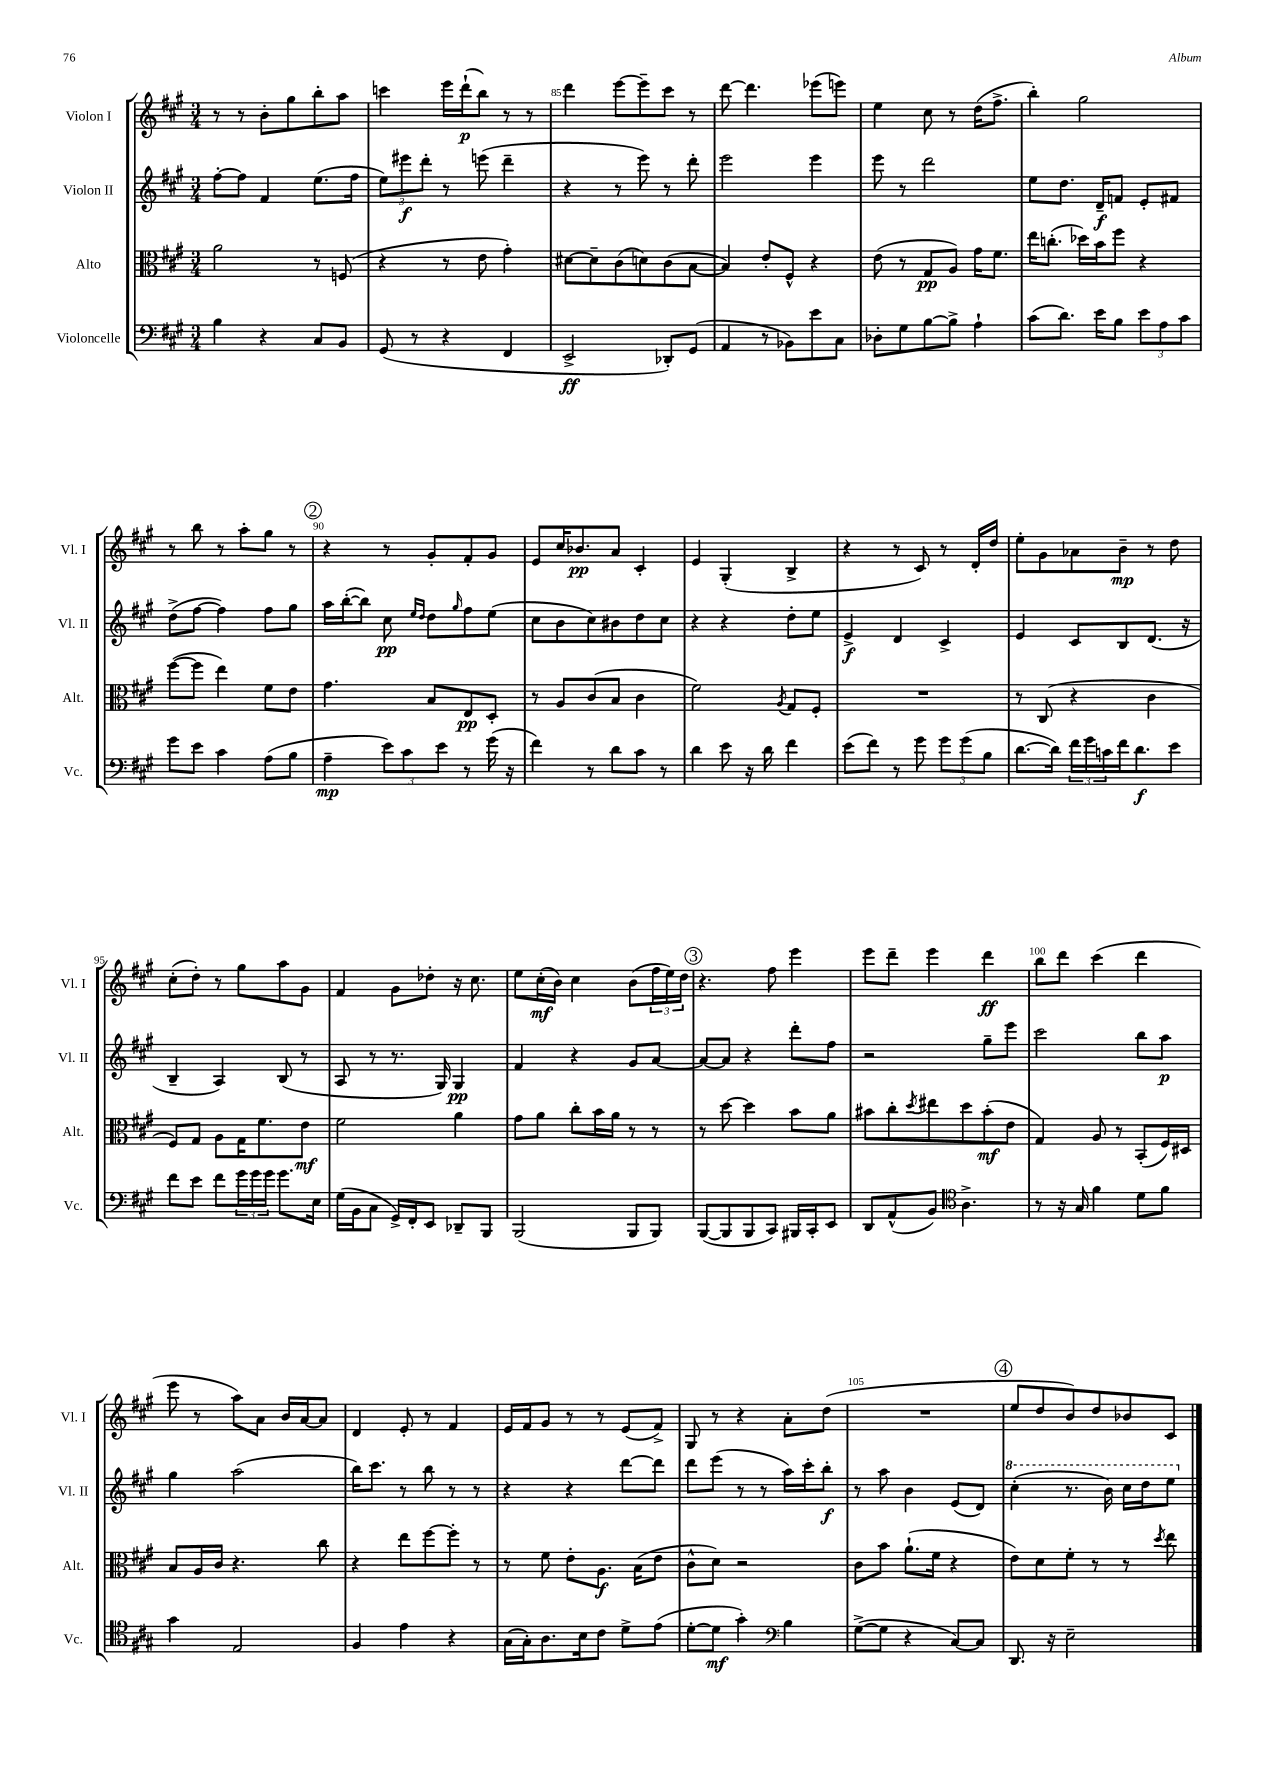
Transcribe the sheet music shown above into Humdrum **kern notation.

**kern	**dynam	**kern	**dynam	**kern	**dynam	**kern	**dynam
*part4	*part4	*part3	*part3	*part2	*part2	*part1	*part1
*staff4	*staff4	*staff3	*staff3	*staff2	*staff2	*staff1	*staff1
*I"Violoncelle	*	*I"Alto	*	*I"Violon II	*	*I"Violon I	*
*I'Vc.	*	*I'Alt.	*	*I'Vl. II	*	*I'Vl. I	*
*clefF4	*	*clefC3	*	*clefG2	*	*clefG2	*
*k[f#c#g#]	*	*k[f#c#g#]	*	*k[f#c#g#]	*	*k[f#c#g#]	*
*M3/4	*	*M3/4	*	*M3/4	*	*M3/4	*
=83	=83	=83	=83	=83	=83	=83	=83
4B\	.	2a\	.	[8ff#'\L	.	8r	.
.	.	.	.	8ff#\J]	.	8r	.
4r	.	.	.	4f#/	.	8b'\L	.
.	.	.	.	.	.	8gg#\	.
8C#/L	.	8r	.	(8.ee\L	.	8bb'\	.
8BB/J	.	(8Fn/	.	.	.	8aa\J	.
.	.	.	.	16ff#\Jk	.	.	.
=84	=84	=84	=84	=84	=84	=84	=84
(8GG#/	.	4r	.	12ee\L)	.	4cccn\	.
.	.	.	.	12eee#X\	f	.	.
8r	.	.	.	.	.	.	.
.	.	.	.	12ddd'\J	.	.	.
4r	.	8r	.	8r	.	16eee\LL	.
.	.	.	.	.	.	(16ddd`\J	p
.	.	8e\	.	(8eeen\	.	8bb\J)	.
4FF#/	.	4g#'\)	.	4ddd~\	.	8r	.
.	.	.	.	.	.	8r	.
=85	=85	=85	=85	=85	=85	=85	=85
2EE^/	ff	[8d#X\L	.	4r	.	4ddd\	.
.	.	8d#~\]	.	.	.	.	.
.	.	(8c#\	.	8r	.	[8eee\L	.
.	.	8dn\)	.	8eee\)	.	8eee~\]	.
8DD-X'/L)	.	(8c#\	.	8r	.	8ccc#\J	.
(8GG#/J	.	[8B\J	.	8ddd'\	.	8r	.
=86	=86	=86	=86	=86	=86	=86	=86
4AA/	.	4B/])	.	2eee\	.	[8ddd\	.
.	.	.	.	.	.	4.ddd\]	.
8r	.	8e'/L	.	.	.	.	.
8BB-X\L)	.	8F#^^/J	.	.	.	.	.
8e\	.	4r	.	4eee\	.	(8eee-X\L	.
8C#\J	.	.	.	.	.	8eeen\J)	.
=87	=87	=87	=87	=87	=87	=87	=87
8D-X'\L	.	(8e\	.	8eee\	.	4ee\	.
8G#\	.	8r	.	8r	.	.	.
[8B\	.	8G#/L	pp	2ddd\	.	8cc#\	.
8B^\J]	.	8A/J)	.	.	.	8r	.
4A`\	.	16g#\KL	.	.	.	(16dd\KL	.
.	.	8.f#\J	.	.	.	8.ff#^\J	.
=88	=88	=88	=88	=88	=88	=88	=88
(8c#\L	.	16ee\KL	.	8ee\L	.	4bb'\)	.
.	.	(8.ccn'\J	.	.	.	.	.
8.d\J)	.	.	.	8.dd\J	.	.	.
.	.	16dd-X\LL)	.	.	.	2gg#\	.
16e\KL	.	16b\J	.	16d~/KL	f	.	.
8B\J	.	8ff#\J	.	8fn/J	.	.	.
12e\L	.	4r	.	8e'/L	.	.	.
12A\	.	.	.	.	.	.	.
.	.	.	.	8f#X/J	.	.	.
12c#\J	.	.	.	.	.	.	.
!!LO:LB:g=z
=89	=89	=89	=89	=89	=89	=89	=89
8g#\L	.	([8ff#\L	.	(8dd^\L	.	8r	.
8e\J	.	8ff#\J]	.	[8ff#\J	.	8bb\	.
4c#\	.	4ee\)	.	4ff#\])	.	8r	.
.	.	.	.	.	.	8aa'\L	.
(8A\L	.	8f#\L	.	8ff#\L	.	8gg#\J	.
8B\J	.	8e\J	.	8gg#\J	.	8r	.
!!LO:REH:place=s1:t=2
=90	=90	=90	=90	=90	=90	=90	=90
4A~\	mp	4.g#\	.	16aa\LL	.	4r	.
.	.	.	.	([16bb'\J	.	.	.
.	.	.	.	8bb\J])	.	.	.
12e\L)	.	.	.	8cc#\	pp	8r	.
12c#\	.	.	.	.	.	.	.
.	.	.	.	16qqee/LL	.	.	.
.	.	.	.	16qqdd/JJ	.	.	.
.	.	8B/L	.	8dd\L	.	8g#'/L	.
12e\J	.	.	.	.	.	.	.
.	.	.	.	16qqgg#/	.	.	.
8r	.	8E/	pp	8ff#\	.	8f#'/	.
(16g#\	.	8D'/J	.	(8ee\J	.	8g#/J	.
16r	.	.	.	.	.	.	.
=91	=91	=91	=91	=91	=91	=91	=91
4f#\)	.	8r	.	8cc#\L	.	8e/L	.
.	.	8A/L	.	8b\	.	16cc#/K	.
.	.	.	.	.	.	8.b-X/	pp
8r	.	(8c#/	.	8cc#\)	.	.	.
8d\L	.	8B/J	.	8b#X\	.	8a/J	.
8c#\J	.	4c#\	.	8dd\	.	4c#'/	.
8r	.	.	.	8cc#\J	.	.	.
=92	=92	=92	=92	=92	=92	=92	=92
4d\	.	2f#\)	.	4r	.	4e/	.
8e\	.	.	.	4r	.	(4G#'/	.
16r	.	.	.	.	.	.	.
16d\	.	.	.	.	.	.	.
.	.	8qA/	.	.	.	.	.
4f#\	.	8G#/L	.	8dd'\L	.	4B^/	.
.	.	8F#'/J	.	8ee\J	.	.	.
=93	=93	=93	=93	=93	=93	=93	=93
(8e\L	.	2.r	.	4e^/	f	4r	.
8f#\J)	.	.	.	.	.	.	.
8r	.	.	.	4d/	.	8r	.
8g#\	.	.	.	.	.	8c#/)	.
12g#\L	.	.	.	4c#^/	.	8r	.
(12g#\	.	.	.	.	.	.	.
.	.	.	.	.	.	16d'/LL	.
12B\J	.	.	.	.	.	.	.
.	.	.	.	.	.	16dd/JJ	.
=94	=94	=94	=94	=94	=94	=94	=94
[8.d\L	.	8r	.	4e/	.	8ee'\L	.
.	.	(8C#/	.	.	.	8g#\	.
16d\Jk])	.	.	.	.	.	.	.
24f#\LL	.	4r	.	8c#/L	.	8a-X\	.
24g#\	.	.	.	.	.	.	.
24cn\	.	.	.	.	.	.	.
16f#\J	.	.	.	8B/	.	8b~\J	mp
8.d\	f	.	.	.	.	.	.
.	.	4c#\	.	(8.d/J	.	8r	.
8e\J	.	.	.	.	.	8dd\	.
.	.	.	.	16r	.	.	.
!!LO:LB:g=z
=95	=95	=95	=95	=95	=95	=95	=95
8f#\L	.	8F#/L)	.	4B~/	.	(8cc#'\L	.
8e\J	.	8G#/J	.	.	.	8dd'\J)	.
8f#\L	.	8A\L	.	4A/)	.	8r	.
24g#\L	.	16G#\K	.	.	.	8gg#\L	.
24g#\	.	.	.	.	.	.	.
.	.	8.f#\	.	.	.	.	.
24g#\JJ	.	.	.	.	.	.	.
8.g#\L	.	.	.	(8B/	.	8aa\	.
.	.	8e\J	mf	8r	.	8g#\J	.
16E\Jk	.	.	.	.	.	.	.
=96	=96	=96	=96	=96	=96	=96	=96
(16G#\LL	.	2f#\	.	8A/	.	4f#/	.
16BB\J	.	.	.	.	.	.	.
8C#\J	.	.	.	8r	.	.	.
16GG#^/LL)	.	.	.	8.r	.	8g#\L	.
16FF#'/J	.	.	.	.	.	.	.
8EE/J	.	.	.	.	.	8dd-X'\J	.
.	.	.	.	16G#/)	.	.	.
8DD-X~/L	.	4a\	.	4G#/	pp	16r	.
.	.	.	.	.	.	8.cc#\	.
8BBB/J	.	.	.	.	.	.	.
=97	=97	=97	=97	=97	=97	=97	=97
(2BBB/	.	8g#\L	.	4f#/	.	8ee\L	.
.	.	8a\J	.	.	.	(16cc#'\L	mf
.	.	.	.	.	.	16b\JJ)	.
.	.	8cc#'\L	.	4r	.	4cc#\	.
.	.	16b\L	.	.	.	.	.
.	.	16a\JJ	.	.	.	.	.
8BBB/L	.	8r	.	8g#/L	.	(8b\L	.
8BBB/J)	.	8r	.	[8a/J	.	24ff#\L	.
.	.	.	.	.	.	24ee\)	.
.	.	.	.	.	.	24dd\JJ	.
!!LO:REH:place=s1:t=3
=98	=98	=98	=98	=98	=98	=98	=98
([8BBB/L	.	8r	.	8a/L_	.	4.r	.
8BBB/]	.	[8dd\	.	8a/J]	.	.	.
8BBB/	.	4dd\]	.	4r	.	.	.
8CC#/J)	.	.	.	.	.	8ff#\	.
16BBB#X/LL	.	8b\L	.	8ddd'\L	.	4eee\	.
16CC#'/J	.	.	.	.	.	.	.
8EE/J	.	8a\J	.	8ff#\J	.	.	.
=99	=99	=99	=99	=99	=99	=99	=99
8DD/L	.	8b#X\L	.	2r	.	8eee\L	.
(8AA^^/	.	8cc#'\	.	.	.	8ddd~\J	.
.	.	8qdd/	.	.	.	.	.
8BB/J)	.	8ee#X\	.	.	.	4eee\	.
*clefC4	*	*	*	*	*	*	*
4.A^\	.	8dd\	.	.	.	.	.
.	.	(8b#'\	mf	8gg#~\L	.	4ddd\	ff
.	.	8e\J	.	8eee\J	.	.	.
=100	=100	=100	=100	=100	=100	=100	=100
8r	.	4G#/)	.	2ccc#\	.	8bb\L	.
16r	.	.	.	.	.	8ddd\J	.
16G#/	.	.	.	.	.	.	.
4f#\	.	8A/	.	.	.	(4ccc#\	.
.	.	8r	.	.	.	.	.
8d\L	.	(8BB'/L	.	8bb\L	.	4ddd\	.
8f#\J	.	16F#/L)	.	8aa\J	p	.	.
.	.	16D#X/JJ	.	.	.	.	.
!!LO:LB:g=z
=101	=101	=101	=101	=101	=101	=101	=101
4g#\	.	8B/L	.	4gg#\	.	8eee\	.
.	.	16A/L	.	.	.	8r	.
.	.	16c#/JJ	.	.	.	.	.
2E/	.	4.r	.	(2aa\	.	8aa\L)	.
.	.	.	.	.	.	8a\J	.
.	.	.	.	.	.	16b/LL	.
.	.	.	.	.	.	[16a/J	.
.	.	8cc#\	.	.	.	8a/J]	.
=102	=102	=102	=102	=102	=102	=102	=102
4F#/	.	4r	.	16bb\KL)	.	4d/	.
.	.	.	.	8.ccc#\J	.	.	.
4e\	.	8ee\L	.	8r	.	8e'/	.
.	.	[8ff#\	.	8bb\	.	8r	.
4r	.	8ff#'\J]	.	8r	.	4f#/	.
.	.	8r	.	8r	.	.	.
=103	=103	=103	=103	=103	=103	=103	=103
(16G#\LL	.	8r	.	4r	.	16e/LL	.
16G#'\J)	.	.	.	.	.	16f#/J	.
8.A\	.	8f#\	.	.	.	8g#/J	.
.	.	8e'\L	.	4r	.	8r	.
16B\k	.	.	.	.	.	.	.
8c#\J	.	8.A\J	f	.	.	8r	.
8d^\L	.	.	.	[8ddd\L	.	(8e/L	.
.	.	(16B\KL	.	.	.	.	.
(8e\J	.	8e\J	.	8ddd\J]	.	8f#^/J)	.
=104	=104	=104	=104	=104	=104	=104	=104
[8d'\L	.	8c#^^\L	.	8ddd\L	.	8G#/	.
8d\J]	mf	8d\J)	.	(8eee\J	.	8r	.
4g#'\)	.	2r	.	8r	.	4r	.
.	.	.	.	8r	.	.	.
*clefF4	*	*	*	*	*	*	*
4B\	.	.	.	16aa\LL)	.	8a'\L	.
.	.	.	.	16ccc#'\J	.	.	.
.	.	.	.	8bb'\J	f	(8dd\J	.
=105	=105	=105	=105	=105	=105	=105	=105
([8G#^\L	.	8c#\L	.	8r	.	2.r	.
8G#\J]	.	8b\J	.	8aa\	.	.	.
4r	.	(8.a`\L	.	4b\	.	.	.
.	.	16f#\Jk	.	.	.	.	.
[8C#/L)	.	4r	.	(8e/L	.	.	.
8C#/J]	.	.	.	8d/J)	.	.	.
!!LO:REH:place=s1:t=4
=106	=106	=106	=106	=106	=106	=106	=106
*	*	*	*	*8va	*	*	*
8.DD/	.	8e\L)	.	(4ccc#'\	.	8ee/L	.
.	.	8d\	.	.	.	8dd/	.
16r	.	.	.	.	.	.	.
2E~\	.	8f#'\J	.	8.r	.	8b/)	.
.	.	8r	.	.	.	8dd/	.
.	.	.	.	16bb\)	.	.	.
.	.	8r	.	16ccc#\LL	.	8b-X/	.
.	.	.	.	16ddd\J	.	.	.
.	.	8qdd/	.	.	.	.	.
.	.	8ee\	.	8eee\J	.	8c#/J	.
*	*	*	*	*X8va	*	*	*
==	==	==	==	==	==	==	==
*-	*-	*-	*-	*-	*-	*-	*-
